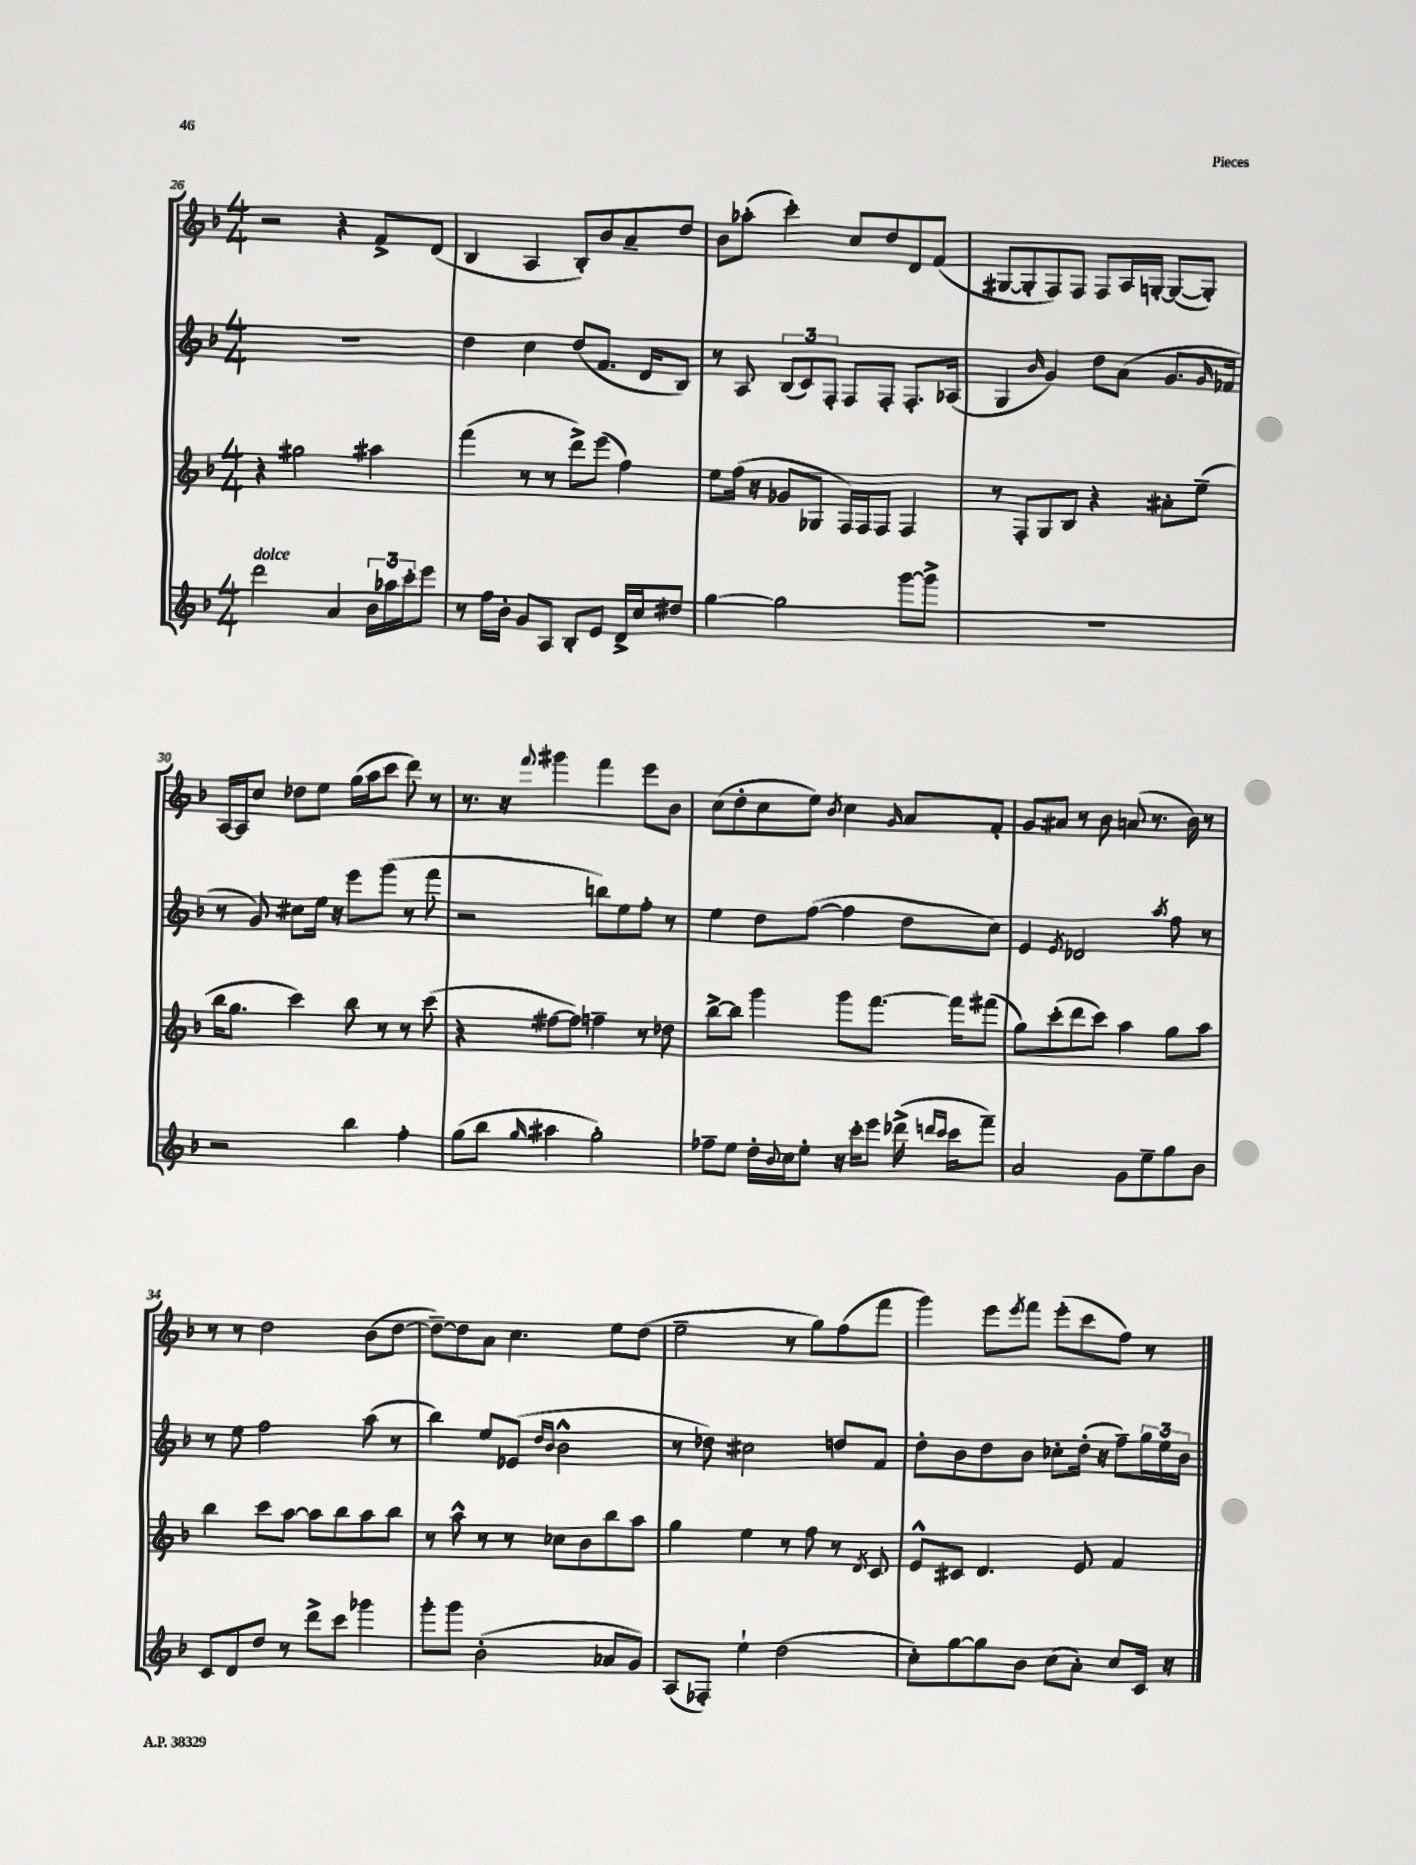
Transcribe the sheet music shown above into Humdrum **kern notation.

**kern	**kern	**kern	**kern
*staff4	*staff3	*staff2	*staff1
*clefG2	*clefG2	*clefG2	*clefG2
*k[b-]	*k[b-]	*k[b-]	*k[b-]
*M4/4	*M4/4	*M4/4	*M4/4
2ddd	4r	1r	2r
.	2gg#	.	.
4a	.	.	4r
24b-	4aa#	.	8f^
24aa-	.	.	.
24ccc'	.	.	.
8eee	.	.	(8d
=	=	=	=
8r	(4fff	4dd	4B-
16ff	.	.	.
16b-'	.	.	.
8g	8r	4cc	4A
8A	8r	.	.
8B-'	8ddd^)	(8dd	8B-')
8e	(8eee	8.f	8b-
16d^	4ff)	.	8a~
16cc	.	16d	.
8dd#	.	8B-)	8dd
=	=	=	=
[4gg	8ee	8r	8b-
.	(16ff	8A	(8aa-'
.	16r	.	.
2gg]	8g-	(12B-	4ccc')
.	.	12c)	.
.	8G-	.	.
.	.	12F'	.
.	16F)	8F	8cc
.	16F	.	.
.	8F	8F'	8dd
[8ggg	4F	8.F'	8d
8ggg^]	.	.	(8f
.	.	(16A-	.
=	=	=	=
1r	8r	4G	[8G#
.	8F'	.	8G#']
.	.	16qqb-	.
.	8G	4g)	8F)
.	8B-	.	8F
.	4r	8dd	8F
.	.	(8a	16A
.	.	.	[16G'
.	8a#'	8.g	(8G_
.	(8ee~	.	8G'])
.	.	16qqg	.
.	.	16f-	.
=	=	=	=
2r	16bb-	8r	[16A
.	8.gg	.	16A]
.	.	8g)	8cc
.	4ccc)	8cc#	8dd-
.	.	16ee	8ee
.	.	16r	.
4bb-	8bb-	8eee	(16gg
.	.	.	16aa
.	8r	(8ggg	8ccc
4ff'	8r	8r	8ddd)
.	(8ccc	8fff	8r
=	=	=	=
(8gg	4r	2r	8.r
8bb-	.	.	.
.	.	.	16r
16qqgg	.	.	8qqfff
4aa#	[8ff#	.	4ggg#
.	8ff#])	.	.
2gg')	4ff~	8bb)	4fff
.	.	8ee	.
.	8r	8ff'	8eee
.	8dd-	8r	8b-
=	=	=	=
8ff-~	[8bb-^	4ee	(8cc
8ee	8bb-]	.	8dd'
16dd'	4ggg	8dd	8cc
8qqb-	.	.	.
16cc	.	.	.
8ee'	.	([8ff	8ee)
.	.	.	8qb-
16r	8ggg	4ff]	4cc
16ccc'	.	.	.
8eee	[8.fff	.	.
.	.	.	16qqg
(16ddd-^	.	8dd	8a
16qqddd	.	.	.
16qqccc	.	.	.
16ccc	16fff]	.	.
8fff~)	(8fff#	8cc)	8f'
=	=	=	=
2a	8gg)	4e	8g
.	(8ccc'	.	8a#
.	.	8qe	.
.	8ddd	2d-	8r
.	8ccc)	.	8b-
8g	4aa	.	(8a
8ee~	.	.	8.r
.	.	8qaa	.
8gg	8gg	8ff	.
.	.	.	16b-)
8b-	8aa	8r	8r
=	=	=	=
8c	4bb-	8r	8r
8d	.	8ee	8r
8dd	8ccc	2ff	2dd
8r	[8aa	.	.
8ddd^	8aa]	.	.
8ccc	8bb-	.	.
4ggg-	8aa	(8aa	(8b-
.	8bb-	8r	[8dd
=	=	=	=
8ggg'	8r	4bb-)	8dd~_)
8ggg	8aa^^	.	8dd]
(2b-'	8r	8ee	8a
.	8r	(8e-	4.cc
.	.	16qqdd	.
.	.	16qqb-	.
.	8cc-	2b-^^	.
.	8b-	.	.
8a-	8bb-	.	8ee
8g)	8aa	.	(8dd
=	=	=	=
(8A	4gg	8r	2ee~
8F-')	.	8dd-)	.
4ee`	4ee	2cc#	.
(2dd	8r	.	8r
.	8ff	.	8gg)
.	8r	8dd	(8ff
.	8qd	.	.
.	8c	8f	8fff
=	=	=	=
8cc')	8e^^	8dd'	4ggg)
[8gg	8c#	8b-	.
8gg]	4.d	8dd	8eee
.	.	.	8qeee
8b-	.	8b-	8fff
(8cc	.	8cc-'	(8eee'
8a')	8e	(16dd'	8ccc
.	.	16r	.
8cc	4f	8ff~)	8ff)
16c	.	24gg	8r
.	.	24ee	.
16r	.	.	.
.	.	24b-	.
==	==	==	==
*-	*-	*-	*-
